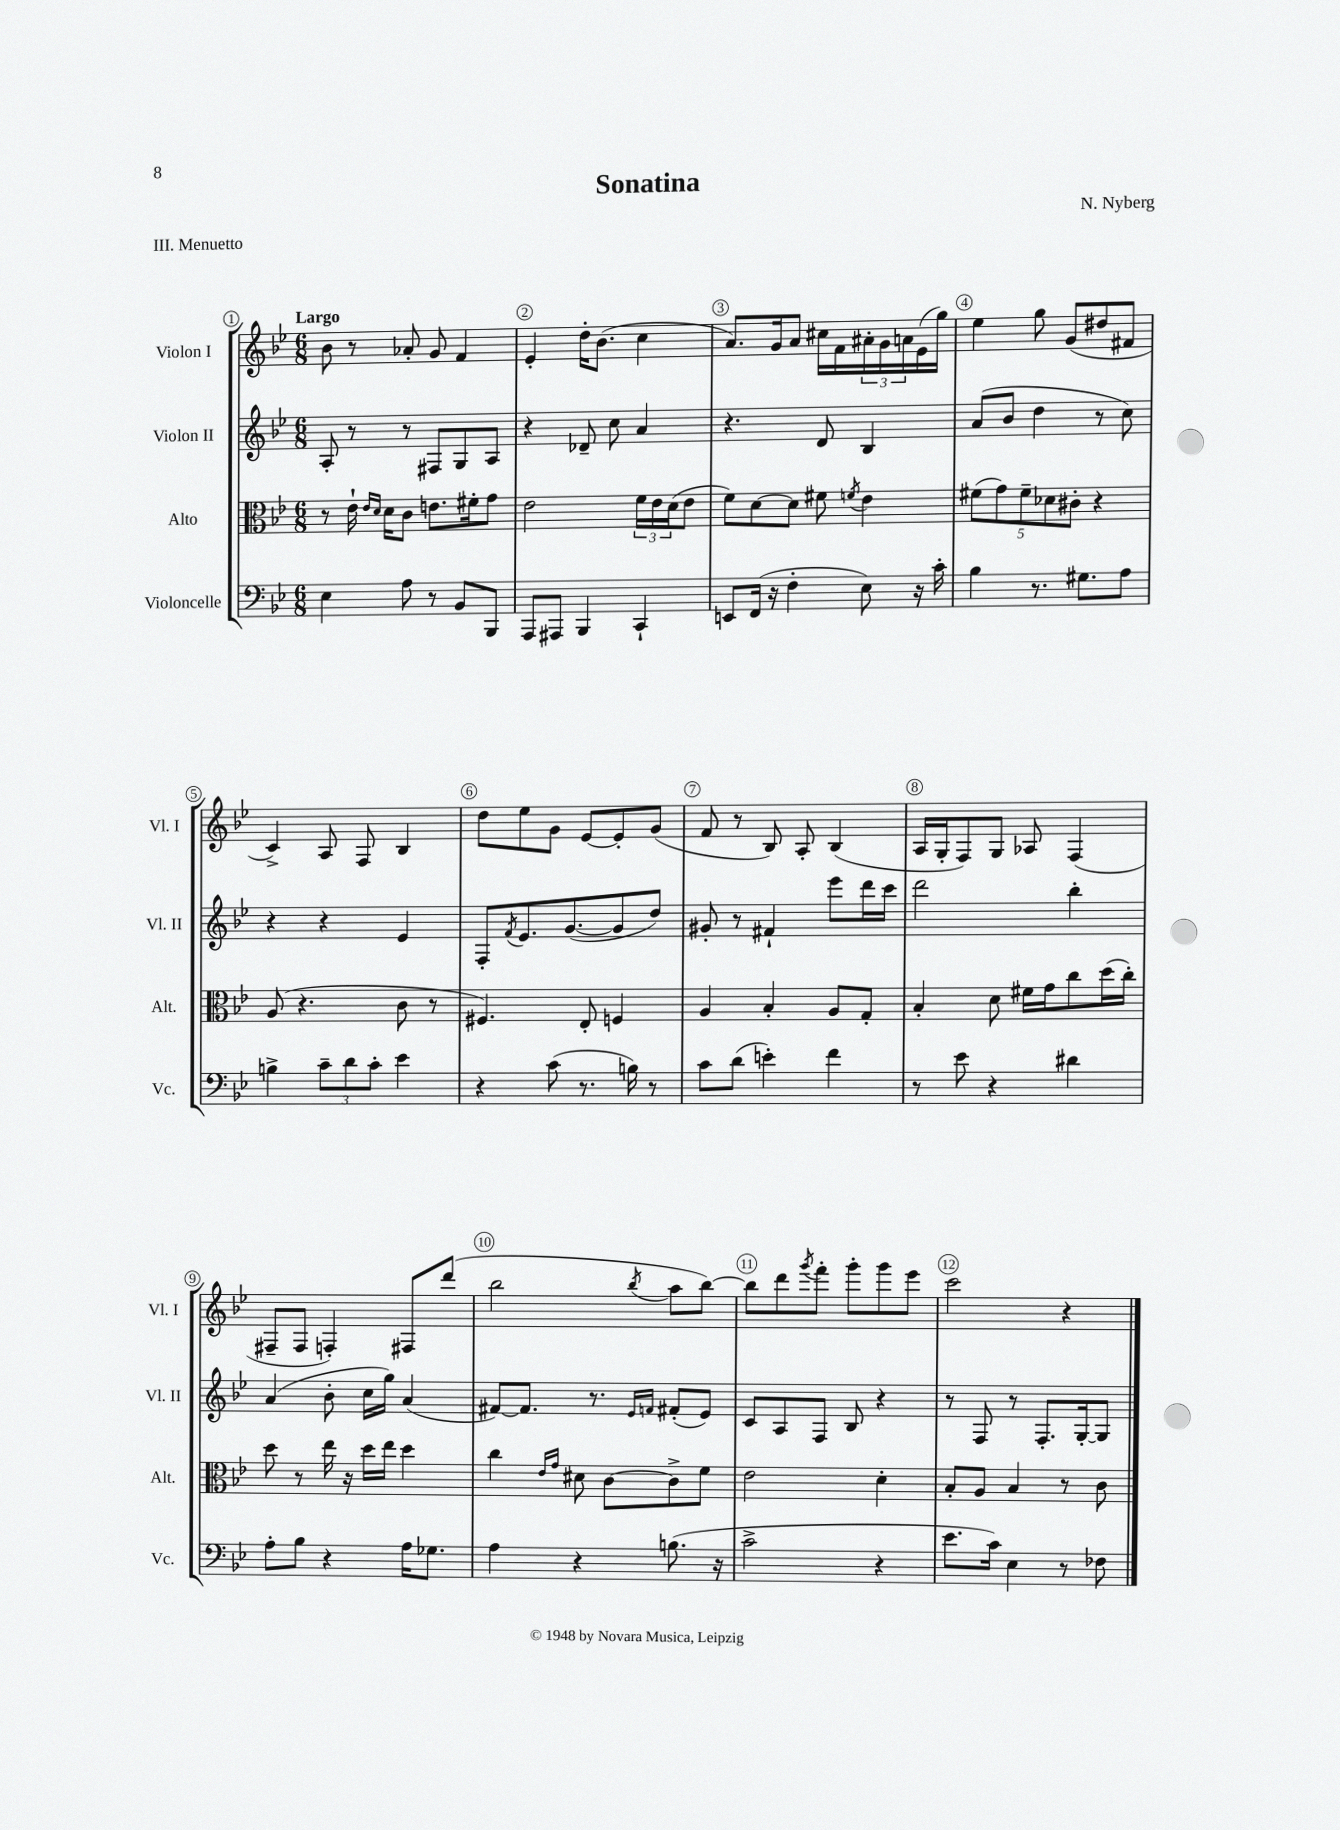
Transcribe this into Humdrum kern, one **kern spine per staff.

**kern	**kern	**kern	**kern
*staff4	*staff3	*staff2	*staff1
*clefF4	*clefC3	*clefG2	*clefG2
*k[b-e-]	*k[b-e-]	*k[b-e-]	*k[b-e-]
*M6/8	*M6/8	*M6/8	*M6/8
4E-	8r	8A'	8b-
.	16e-`	8r	8r
.	16qqe-	.	.
.	16qqd	.	.
.	16d	.	.
8A	8c	8r	8a-'
8r	8.e	8F#	8g
8BB-	.	8G	4f
.	16f#'	.	.
8BBB-	8g	8A	.
=	=	=	=
8AAA	2e-	4r	4e-'
8AAA#	.	.	.
4BBB-	.	8d-~	16dd'
.	.	.	(8.b-
.	.	8cc	.
4CC`	24f	4a	4cc
.	24e-	.	.
.	(24d	.	.
.	8e-	.	.
=	=	=	=
8EE	8f)	4.r	8.a)
(16FF	[8d	.	.
16r	.	.	16g
4F'	8d]	.	8a
.	8f#	8d	16cc#
.	.	.	16f
.	8qf	.	.
8E-)	4e-	4B-	24a#'
.	.	.	24g
.	.	.	24a
16r	.	.	(16e-
16c'	.	.	16gg)
=	=	=	=
4B-	(10f#	(8a	4ee-
.	10g)	.	.
.	.	8b-	.
.	10f#~	.	.
8.r	.	4dd	8gg
.	10d-	.	.
.	.	.	(8g
.	10c#'	.	.
8.G#	.	.	.
.	4r	8r	8dd#
8A	.	8cc)	8f#
=	=	=	=
4B^	(8A	4r	4c^)
.	4.r	.	.
12c~	.	4r	8A
12d	.	.	.
.	.	.	8F
12c'	.	.	.
4e-	8c	4e-	4B-
.	8r	.	.
=	=	=	=
4r	4.F#)	8F'	8dd
.	.	8qf	.
.	.	8.e-	8ee-
(8c	.	.	8g
.	.	([8.g	.
8.r	8E-'	.	[8e-
.	4F	8g]	8e-']
16B)	.	.	.
8r	.	8dd)	(8g
=	=	=	=
8c	4A	8g#'	8f
(8d	.	8r	8r
4e')	4B-'	4f#`	8B-)
.	.	.	8A'
4f	8A	8eee-	(4B-
.	8G'	16ddd	.
.	.	16ccc	.
=	=	=	=
8r	4B-'	2ddd	16A
.	.	.	16G'
8e-	.	.	8F)
4r	8d	.	8G
.	16f#	.	8A-
.	16g	.	.
4d#	8cc	4bb-'	(4F
.	(16dd	.	.
.	16cc')	.	.
=	=	=	=
8A'	8dd	(4a	8F#~
8B-	8r	.	8F#
4r	16ee-	8b-'	4F')
.	16r	.	.
.	16dd	16cc	.
.	16ee-	16gg)	.
16A	4dd	(4a	8F#
8.G-	.	.	.
.	.	.	(8ddd
=	=	=	=
4A	4cc	[8f#)	2bb-
.	.	8.f#]	.
.	16qqe-	.	.
.	16qqg	.	.
4r	8d#	.	.
.	.	8.r	.
.	[8c	.	.
.	.	16qqe-	.
.	.	16qqf	8qbb-
(8.B	8c^]	(8f#'	8aa
.	8f	8e-)	[8bb-)
16r	.	.	.
=	=	=	=
2c^	2e-	8c	8bb-]
.	.	8A	8ddd
.	.	.	8qggg
.	.	8F	8fff'
.	.	8B-	8ggg'
4r	4d'	4r	8ggg
.	.	.	8eee-
=	=	=	=
8.e-	8B-'	8r	2ccc
.	8A	8F	.
16c)	.	.	.
4E-	4B-	8r	.
.	.	8.F'	.
8r	8r	.	4r
.	.	[16G'	.
8F-	8c	8G]	.
==	==	==	==
*-	*-	*-	*-
